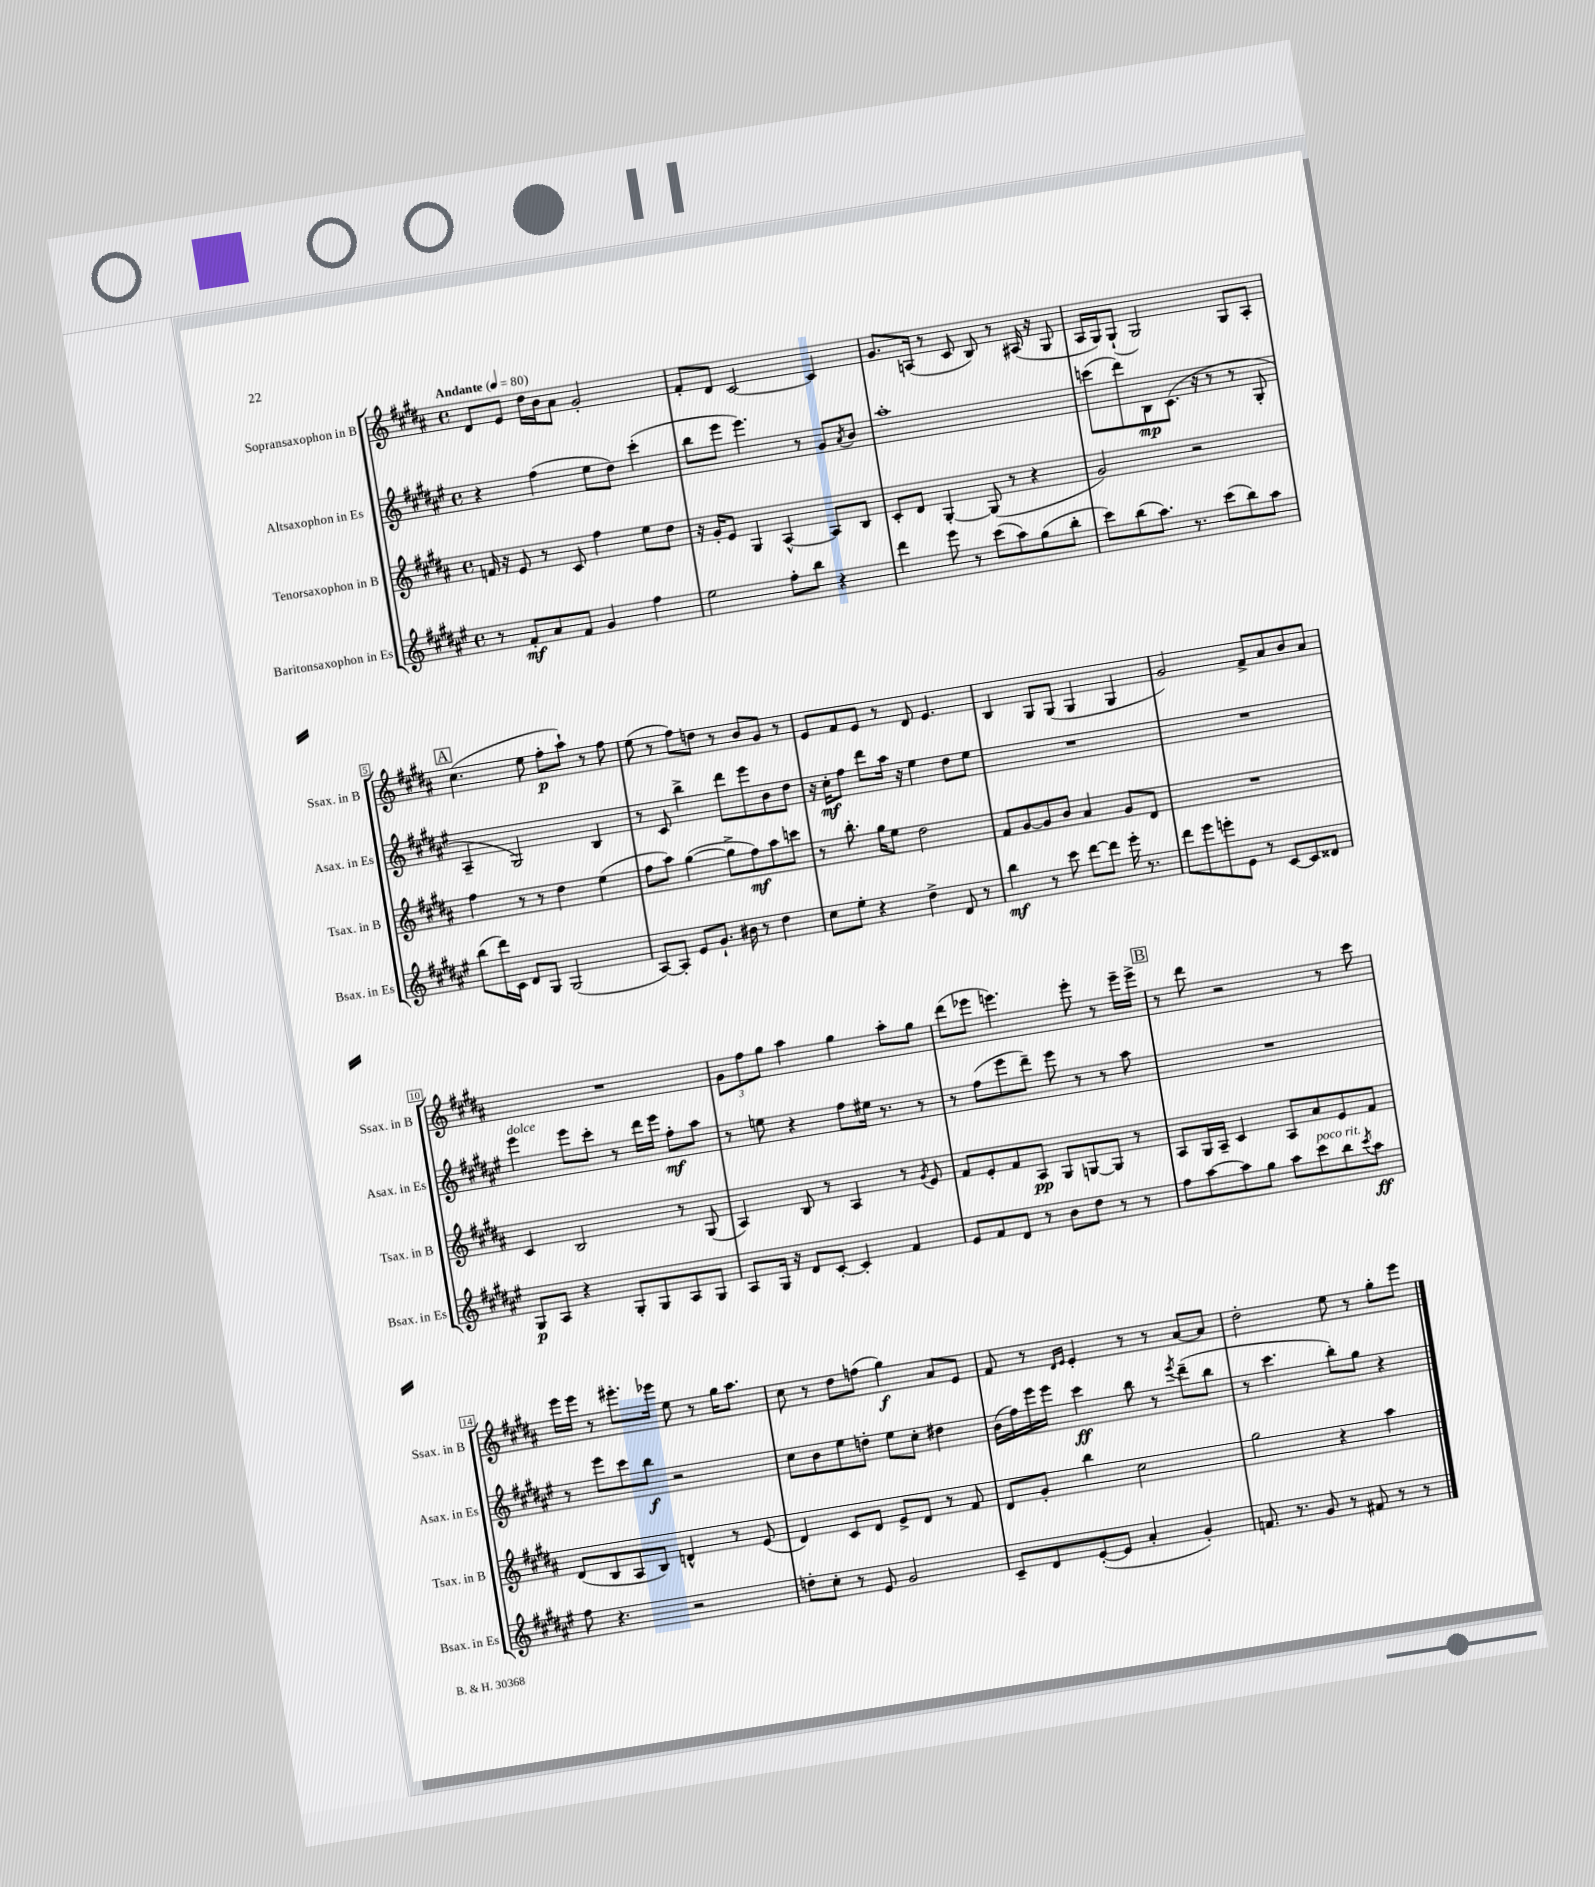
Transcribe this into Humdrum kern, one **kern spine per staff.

**kern	**kern	**kern	**kern
*staff4	*staff3	*staff2	*staff1
*clefG2	*clefG2	*clefG2	*clefG2
*k[f#c#g#d#a#e#]	*k[f#c#g#d#a#]	*k[f#c#g#d#a#e#]	*k[f#c#g#d#a#]
*M4/4	*M4/4	*M4/4	*M4/4
*met(c)	*met(c)	*met(c)	*met(c)
*MM80	*MM80	*MM80	*MM80
8r	16f/	4r	8d#/L
.	16r	.	.
8f#'/L	8e/	.	8e/J
8a#/	8r	(4ff#\	16dd#\LL
.	.	.	16b\J
8f#/J	8c#/	.	8a#\J
4g#/	4ff#\	8ee#\L	2g#'/
.	.	8dd#\J)	.
4ff#\	8ee\L	(4ccc#'\	.
.	8dd#\J	.	.
=	=	=	=
2ee#\	16r	8bb\L	8f#'/L
.	16g#'/LK	.	.
.	8e/J	8eee#\J	8d#/J
.	4G#/	4.eee#\)	[2c#/
8ff#'\L	[4A#^^/	.	.
8bb\J	.	8r	.
4r	8A#/]L	8g#/L	4c#/]
.	.	8qa#/	.
.	8B/J	8b/J	.
=	=	=	=
4ddd#\	8c#'/L	1aa#'	8.g#/L
.	8d#/J	.	.
.	.	.	(16A/Jk
8eee#\	[4G#'/	.	8r
8r	.	.	8c#/
(8ccc#\L	(8G#/]	.	8B/)
8aa#\)	8r	.	8r
(8gg#\	4r	.	(16A#/
.	.	.	16r
8bb'\J	.	.	8G#/
=	=	=	=
8ccc#\L)	2g#/)	(8ccc\L	16A#/LL
.	.	.	16G#/J)
(8bb\	.	8ddd#\)	(8G#`/J
8.aa#\J)	.	8B\	2G#/)
.	.	(8.c#\J	.
8.r	.	.	.
.	2r	.	.
.	.	16r	.
(8ccc#\L	.	8r	.
8bb\)	.	8r	8G#/L
8aa#\J	.	8G#'/	8A#'/J
=	=	=	=
(8bb\L	4ff#\	4A#~/	(4.cc#\
16ddd#\L)	.	.	.
16c#\JJ	.	.	.
8d#/L	8r	2G#/)	.
8G#/J	8r	.	8ee\
(2G#/	4dd#\	.	8ff#'\L
.	.	.	8aa#`\J)
.	(4ee\	4B/	8r
.	.	.	8ff#\
=	=	=	=
[8A#/L)	8ff#\L	8r	(8ee\
8A#'/]J	8aa#\J)	8c#/	8r
8e#/L	([4gg#\	4bb^\	8ff#\L)
8.g#`/J	.	.	8dd\J
.	8gg#^\]L	8ddd#\L	8r
16b#\	.	.	.
8r	8ff#\)	8eee#\	8b/L
4dd#\	8aa#\	8b\	8g#/J
.	8ccc\J	8dd#\J	8r
=	=	=	=
8cc#\L	8r	16r	8e/L
.	.	16cc#'\LK	.
8ee#'\J	8.bb'\	8ff#\J	8f#/
4r	.	8ddd#\L	8e/J
.	16gg#\LK	.	.
.	8ee\J	16aa#\Jk	8r
.	.	16r	.
4dd#^\	2dd#\	4ee#\	8d#/
.	.	.	4.e/
8d#/	.	8dd#\L	.
8r	.	8ee#\J	.
=	=	=	=
4bb\	8f#/L	1r	4B/
.	[8g#/	.	.
8r	8g#/]	.	8G#/L
8ccc#\	8b/J	.	(8G#/J
[8ddd#\L	4a#/	.	4G#/
8ddd#\]J	.	.	.
16eee#'\	8g#/L	.	4G#/
8.r	.	.	.
.	8d#/J	.	.
=	=	=	=
8ddd#\L	1r	1r	2g#/)
8eee#\	.	.	.
8eee'\	.	.	.
8e#\J	.	.	.
8r	.	.	8f#^/L
[8c#/L	.	.	8a#/
8c#/]	.	.	8b/
8d##/J	.	.	8a#/J
=	=	=	=
8G#/L	4c#/	4eee#\	1r
8A#/J	.	.	.
4r	2B/	8eee#\L	.
.	.	8ccc#'\J	.
8G#'/L	.	8r	.
8G#/	.	16ddd#\LL	.
.	.	16eee#\JJ	.
8A#/	8r	8ff#'\L	.
8G#/J	(8G#/	8aa#\J	.
=	=	=	=
8A#/L	4A#/)	8r	12g#\L
.	.	.	12ff#\
16G#/Jk	.	8ee\	.
.	.	.	12gg#\J
16r	.	.	.
8d#/L	8B/	4r	4aa#\
[8c#'/J	8r	.	.
4c#'/]	4A#/	8ff#\L	4gg#\
.	.	16ee#\Jk	.
.	.	8.r	.
4f#/	8r	.	8aa#'\L
.	8qg#/	.	.
.	8e/	8r	8gg#\J
=	=	=	=
8e#/L	8f#/L	8r	(8ddd#\L
8f#/	8e'/	(8ff#\L	8eee-\J
8d#/J	8f#/	8eee#\	4.eee\)
8r	8A#/J	8ddd#~\J)	.
8b\L	8G#/L	8eee#\	.
8dd#\J	[8G/	8r	8eee'\
8r	8G/]J	8r	8r
8r	8r	8aa#\	16eee~\LL
.	.	.	16eee^\JJ
=	=	=	=
8ff#\L	8A#/L	1r	8r
[8aa#\	16G#/L	.	8ddd#\
.	16A#~/JJ	.	.
8aa#\]	4c#/	.	2r
8gg#\J	.	.	.
8aa#\L	8A#/L	.	.
8ccc#\	8a#/	.	.
8bb\	8e/	.	8r
8qccc#/	.	.	.
8aa#\J	8f#/J	.	8ccc#\
=	=	=	=
8ff#\	(8d#/L	8r	16eee\LL
.	.	.	16eee\JJ
4.r	8B/	8eee#\L	8r
.	8A#/	8ccc#\	8.eee#'\L
.	8B/J)	8bb\J	.
.	.	.	16eee-\Jk
2r	4d^^/	2r	8ee\
.	.	.	8r
.	8r	.	16gg#\LK
.	.	.	8.aa#\J
.	(8e/	.	.
=	=	=	=
8dd'\L	4d#/)	8cc#\L	8cc#\
8cc#'\J	.	8b\	8r
8r	8c#/L	8ee#\	8dd#\L
8e#/	8d#/J	8dd'\J	(8ff\J
2g#/	8e^/L	8ee#\L	4gg#\)
.	8d#/J	8cc#'\J	.
.	8r	4dd#\	8a#/L
.	8f#/	.	8e/J
=	=	=	=
8c#~/L	8d#/L	(16b\LL	8f#/
.	.	16ff#\)	.
8d#/	8g#'/J	16eee#\	8r
.	.	16eee#\JJ	.
.	.	.	16qqd#/LL
.	.	.	16qqe/JJ
([8e#'/	4bb\	4ccc#\	4e'/
8e#/]J	.	.	.
4a#'/	2cc#\	8bb\	8r
.	.	8r	8r
.	.	8qeee#/	.
4g#'/)	.	(8ddd#~\L	[8a#/L
.	.	8bb\J	8a#/]J
=	=	=	=
8.f/	2gg#\	8r	2dd#'\
.	.	4.ccc#\	.
8.r	.	.	.
8g#/	.	.	.
8r	4r	8bb'\L)	8ee\
8f#/	.	8gg#\J	8r
8r	4aa#\	4r	8gg#'\L
8r	.	.	8eee\J
==	==	==	==
*-	*-	*-	*-
